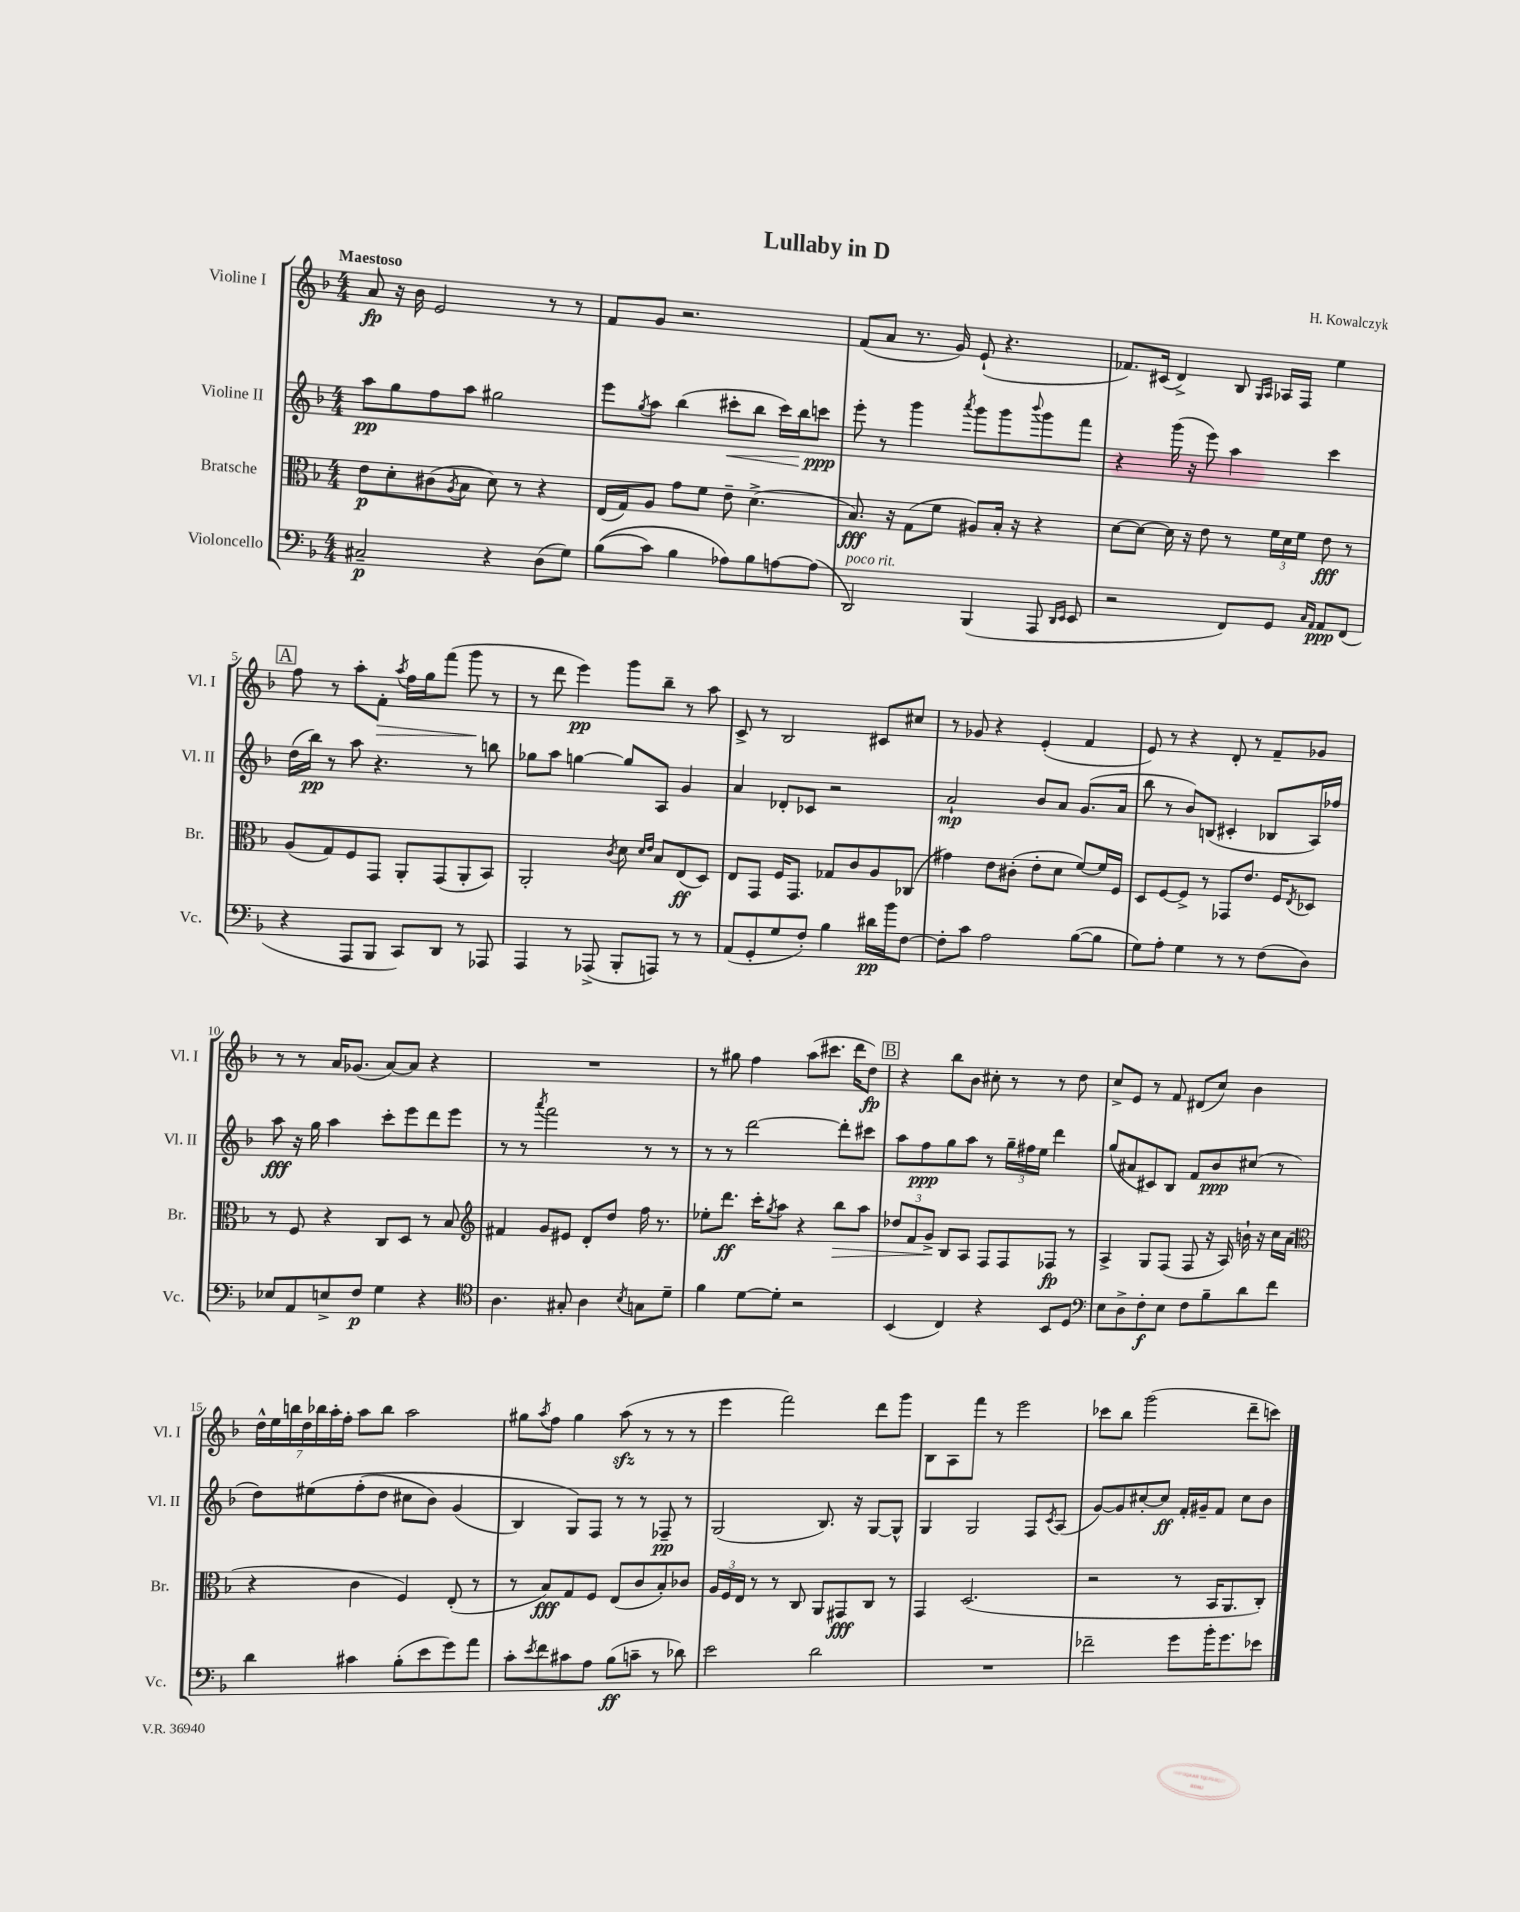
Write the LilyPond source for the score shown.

\header { title = "Lullaby in D" composer = "H. Kowalczyk" }
<<
\new StaffGroup <<
\new Staff = "s0" \with { instrumentName = "Violine I" shortInstrumentName = "Vl. I" } {
    \clef treble \key f \major \numericTimeSignature \time 4/4 \tempo "Maestoso"
    a'8\fp r16 bes'16 e'2 r8 r8 |
    f'8 g'8 r2. |
    f'8( a'8 r8. g'16) e'8-!( r4. |
    fes'8.) cis'16( d'4->) bes8 \grace { g16 a16 } aes16 f16 e''4 |
    \mark \markup { \box "A" } f''8 r8 a''8-. f'8-.\> \acciaccatura { a''8 } f''16 g''16 f'''8( g'''8\! r8 |
    r8 d'''8 e'''4\pp) g'''8 bes''8-- r8 a''8 |
    c'8-> r8 bes2 cis'8 cis''8 |
    r8 ges'8 r4 e'4-.( f'4 |
    e'8) r8 r4 d'8-. r8 f'8-- ges'8 |
    r8 r8 a'16 ges'8.( a'8~) a'8 r4 |
    R1 |
    r8 gis''8 f''4 a''8( cis'''8. d'''16 d''8\fp) |
    \mark \markup { \box "B" } r4 bes''8 bes'8 cis''8-. r8 r8 d''8 |
    c''8-> e'8 r8 f'8 dis'8( c''8) bes'4 |
    \tuplet 7/4 { d''16-^ e''16 b''16 d''16 bes''16 a''16-. f''16-. } a''8 bes''8 a''2 |
    gis''8 \acciaccatura { a''8 } f''8 gis''4 a''8\sfz( r8 r8 r8 |
    e'''4 f'''2) d'''8 g'''8 |
    bes8 a8 f'''8 r8 e'''2 |
    ces'''8 bes''8 g'''2( d'''8-- c'''8) \bar "|." |
}
\new Staff = "s1" \with { instrumentName = "Violine II" shortInstrumentName = "Vl. II" } {
    \clef treble \key f \major \numericTimeSignature \time 4/4
    a''8\pp g''8 f''8 a''8 gis''2 |
    e'''8 \acciaccatura { g''8 } a''8 bes''4( cis'''8-.\< bes''8 cis'''16) bes''16 c'''8\ppp\! |
    e'''8-. r8 g'''4 \acciaccatura { a'''8 } g'''8 g'''8 \appoggiatura { bes'''8 } g'''8 f'''8 |
    r4 g'''16( r16 e'''8) a''4 c'''4 |
    \mark \markup { \box "A" } d''16( bes''16\pp) r8 a''8 r4. r8 b''8 |
    ges''8 a''8 g''4~ g''8 a8 g'4 |
    a'4 des'8-. ces'8 r2 |
    a'2-!\mp bes'8 a'8 g'8.( a'16 |
    bes''8 r8 bes'8) b8( cis'4-. bes8 a16) fes''16 |
    a''8\fff r16 g''16 a''4 c'''8-. e'''8 d'''8 e'''8 |
    r8 r8 \acciaccatura { a'''8 } f'''2 r8 r8 |
    r8 r8 d'''2~ d'''8-. cis'''8 |
    \mark \markup { \box "B" } a''8 f''8\ppp g''8 a''8 r8 \tuplet 3/2 { g''16-- fis''16 e''16 } d'''4 |
    g''8( ais'8 cis'8) bes8 f'8 bes'8\ppp cis''8( r8 |
    d''8) eis''8\( f''8-.( d''8 cis''8 bes'8) g'4( |
    bes4) g8\) f8 r8 r8 fes8--\pp r8 |
    g2( bes8.) r16 g8~ g8-^ |
    g4 g2 f8 \acciaccatura { c'8 } a8( |
    g'8~) g'8 cis''8~-. cis''8\ff f'16-. gis'16-- f'8 cis''8 bes'8 \bar "|." |
}
\new Staff = "s2" \with { instrumentName = "Bratsche" shortInstrumentName = "Br." } {
    \clef alto \key f \major \numericTimeSignature \time 4/4
    e'8\p d'8-. cis'8( \acciaccatura { a8 } bes8 d'8) r8 r4 |
    e16( g16) a8 g'8 f'8 e'8-- d'4.->( |
    bes8.\fff) r16 g8( f'8 ais8) bes16-. r16 r4 |
    d'8~ d'8~ d'16 r16 e'8 r8 \tuplet 3/2 { f'16 d'16 f'16 } e'8\fff r8 |
    \mark \markup { \box "A" } a8( g8) f8 g,8 a,8-. g,8( a,8-. bes,8) |
    a,2-. \acciaccatura { c'8 } d'8 \grace { d'16 e'16 } bes8 e8\ff( d8) |
    e8 g,8 f16 g,8. ges8 c'8 a8 ces8( |
    gis'4) e'8 cis'8-.( e'8-. d'8 f'8~) f'16 f16 |
    d8 f8~ f8-> r8 ges,8 e'8. f16 \acciaccatura { e8 } des8 |
    r8 f8 r4 c8 d8 r8 bes8 |
    \clef treble fis'4 g'8 eis'8 d'8-. d''8 f''16 r8. |
    ees''8-. d'''8.\ff c'''16-. \acciaccatura { g''8 } a''8 r4 bes''8\> a''8 |
    \mark \markup { \box "B" } \tuplet 3/2 { des''8 f'8 g'8->\! } bes8 a8 f8 f8 fes8\fp r8 |
    a4-> g8 f8( f8 r16 a16) b'16-! r16 c''16 a'16( |
    \clef alto r4 c'4 f4) e8-.( r8 |
    r8 bes8\fff) g8 f8 e8( c'8 bes8-.) ces'8 |
    \tuplet 3/2 { a16 f16 e16 } r8 r8 c8 a,8 gis,8\fff c8 r8 |
    g,4 d2.( |
    r2 r8 bes,16 a,8. c8-.) \bar "|." |
}
\new Staff = "s3" \with { instrumentName = "Violoncello" shortInstrumentName = "Vc." } {
    \clef bass \key f \major \numericTimeSignature \time 4/4
    cis2--\p r4 d8( g8) |
    bes8(\( c'8) bes4 aes8\) bes8 a8~ a8( |
    d,2^\markup { \italic "poco rit." }) bes,,4( a,,8 \grace { d,16 e,16 } e,8 |
    r2 f,8) g,8 \grace { c16 a,16 } a,8\ppp f,8( |
    \mark \markup { \box "A" } r4 a,,8 bes,,8 c,8) d,8 r8 aes,,8 |
    a,,4 r8 aes,,8->( bes,,8-. a,,8) r8 r8 |
    a,8( g,8-. g8 f8-.) bes4 dis'16\pp bes'16 f8~ |
    f8-. c'8 a2 bes8~( bes8 |
    g8) a8-. g4 r8 r8 f8( d8) |
    ees8 a,8 e8-> f8\p g4 r4 |
    \clef tenor a4. gis8-. a4 \acciaccatura { bes8 } g8 d'8-- |
    f'4 d'8~ d'8-. r2 |
    \mark \markup { \box "B" } bes,4( c4) r4 bes,8 d8 |
    \clef bass e8 d8-> f8-.\f e8 f8 bes8-- d'8 f'8 |
    d'4 cis'4 bes8-.( e'8 g'8) a'8 |
    c'8-. \acciaccatura { e'8 } f'8 cis'8 a8 bes8\ff( c'8-- r8 des'8) |
    e'2 d'2 |
    R1 |
    fes'2-- g'8 bes'16-. g'8. ees'8 \bar "|." |
}
>>
>>
